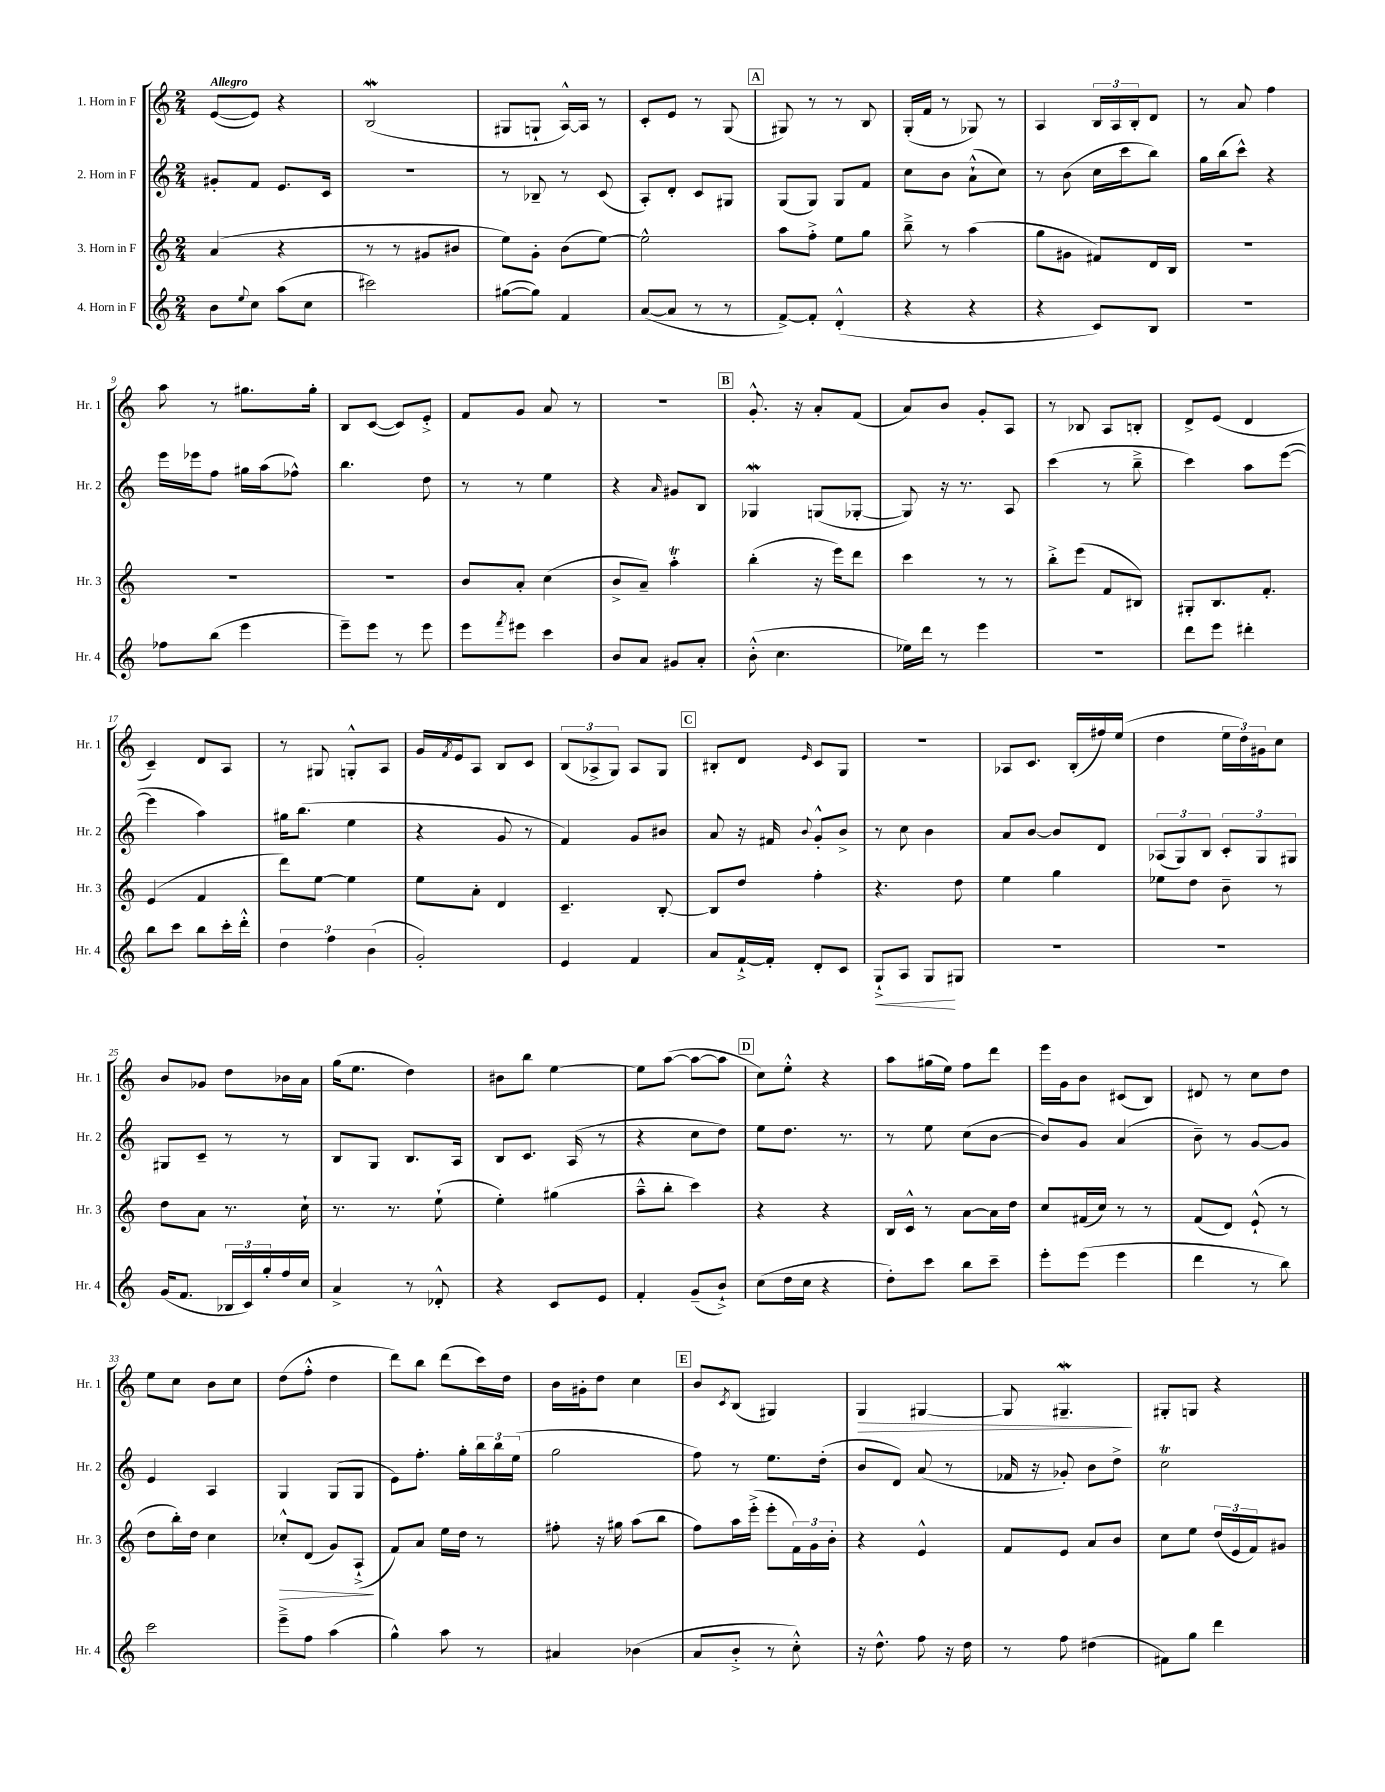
<<
\new StaffGroup <<
\new Staff = "s0" \with { instrumentName = "1. Horn in F" shortInstrumentName = "Hr. 1" } {
    \clef treble \key c \major \numericTimeSignature \time 2/4 \tempo "Allegro"
    e'8~( e'8) r4 |
    b2\mordent( |
    gis8 g8-! a16~-^) a16 r8 |
    c'8-. e'8 r8 g8( |
    \mark \markup { \box "A" } gis8) r8 r8 b8 |
    g16-.( f'16 r8 ges8) r8 |
    a4 \tuplet 3/2 { b16 a16 b16-. } d'8 |
    r8 a'8 f''4 |
    a''8 r8 gis''8. gis''16-. |
    b8 c'8~( c'8) e'8-.-> |
    f'8 g'8 a'8 r8 |
    R2 |
    \mark \markup { \box "B" } g'8.-.-^ r16 a'8-. f'8( |
    a'8) b'8 g'8-. a8 |
    r8 bes8 a8 b8-. |
    d'8-> e'8( d'4 |
    c'4--) d'8 a8 |
    r8 gis8 g8-.-^ a8 |
    g'16 \acciaccatura { f'8 } e'16 a8 b8 c'8 |
    \tuplet 3/2 { b8( aes8-> g8) } aes8 g8 |
    \mark \markup { \box "C" } bis8-. d'8 \grace { e'16 } c'8 g8 |
    R2 |
    aes8 c'8. b16-.( fis''16) e''16( |
    d''4 \tuplet 3/2 { e''16 d''16) gis'16 } c''8 |
    b'8 ges'8 d''8 bes'16 a'16 |
    g''16( e''8. d''4) |
    bis'8 b''8 e''4~ |
    e''8 a''8~( a''8~ a''8 |
    \mark \markup { \box "D" } c''8) e''8-.-^ r4 |
    a''8 gis''16( e''16) f''8 d'''8 |
    e'''16 g'16 b'8 cis'8( b8) |
    dis'8 r8 c''8 d''8 |
    e''8 c''8 b'8 c''8 |
    d''8( f''8-.-^ d''4 |
    d'''8) b''8 d'''8( c'''16) d''16 |
    b'16 gis'16-. d''8 c''4 |
    \mark \markup { \box "E" } b'8 \acciaccatura { c'8 } b8( gis4) |
    g4\> gis4~ |
    gis8 gis4.--\mordent\! |
    gis8-. g8 r4 \bar "|." |
}
\new Staff = "s1" \with { instrumentName = "2. Horn in F" shortInstrumentName = "Hr. 2" } {
    \clef treble \key c \major \numericTimeSignature \time 2/4
    gis'8-. f'8 e'8. c'16 |
    R2 |
    r8 bes8-- r8 c'8( |
    a8-.) d'8-. c'8 gis8 |
    \mark \markup { \box "A" } g8( g8) g8 f'8 |
    c''8 b'8 a'8-!-^( c''8) |
    r8 b'8( c''16 c'''16 b''8) |
    g''16 b''16( c'''8-^) r4 |
    e'''16 ees'''16 f''8 gis''16 a''16( fes''8-^) |
    b''4. d''8 |
    r8 r8 e''4 |
    r4 \grace { a'16 } gis'8 b8 |
    \mark \markup { \box "B" } ges4\mordent g8( ges8~-. |
    ges8) r16 r8. a8 |
    c'''4( r8 b''8---> |
    c'''4) a''8 e'''8~( |
    e'''4 a''4) |
    gis''16 b''8.( e''4 |
    r4 g'8 r8 |
    f'4) g'8 bis'8 |
    \mark \markup { \box "C" } a'8 r16 fis'16 \appoggiatura { b'8 } g'8-.-^ b'8-> |
    r8 c''8 b'4 |
    a'8 b'8~ b'8 d'8 |
    \tuplet 3/2 { aes8( g8) b8 } \tuplet 3/2 { c'8-. g8 gis8 } |
    gis8 c'8-- r8 r8 |
    b8 g8 b8. a16 |
    b8 c'8. a16( r8 |
    r4 c''8 d''8) |
    \mark \markup { \box "D" } e''8 d''8. r8. |
    r8 e''8 c''8( b'8~ |
    b'8) g'8 a'4( |
    b'8--) r8 g'8~ g'8 |
    e'4 a4 |
    g4 g8( g8 |
    e'8) f''8.-. g''16-. \tuplet 3/2 { b''16 b''16 e''16( } |
    g''2 |
    \mark \markup { \box "E" } f''8) r8 e''8. d''16-.( |
    b'8 d'8) a'8( r8 |
    fes'16 r16 ges'8-.) b'8 d''8-> |
    c''2\trill \bar "|." |
}
\new Staff = "s2" \with { instrumentName = "3. Horn in F" shortInstrumentName = "Hr. 3" } {
    \clef treble \key c \major \numericTimeSignature \time 2/4
    a'4( r4 |
    r8 r8 gis'8 bis'8 |
    e''8) g'8-. b'8( e''8~) |
    e''2-^ |
    \mark \markup { \box "A" } a''8 f''8-.-> e''8 g''8 |
    b''8---> r8 a''4( |
    g''8 gis'8 fis'8) d'16 b16 |
    R2 |
    R2 |
    R2 |
    b'8 a'8-. c''4( |
    b'8-> a'8--) a''4-.\trill |
    \mark \markup { \box "B" } b''4-.( r16 e'''16) d'''8 |
    c'''4 r8 r8 |
    b''8-.-> e'''8( f'8 bis8) |
    gis8-. b8. f'8.-. |
    e'4( f'4 |
    d'''8) e''8~ e''4 |
    e''8 a'8-. d'4 |
    c'4.-- b8~-. |
    \mark \markup { \box "C" } b8 d''8 f''4-. |
    r4. d''8 |
    e''4 g''4 |
    ees''8 d''8 b'8-- r8 |
    d''8 a'8 r8. c''16-! |
    r8. r8. e''8-!( |
    e''4-.) gis''4( |
    a''8---^ b''8-. c'''4) |
    \mark \markup { \box "D" } r4 r4 |
    b16 c'16-^ r8 a'8~ a'16 d''16 |
    c''8 fis'16( c''16) r8 r8 |
    f'8( d'8) e'8-!-^( r8 |
    d''8 b''16-.) d''16 c''4 |
    ces''8-.-^\> d'8( g'8) a8-!->\!( |
    f'8) a'8 e''16 d''16 r8 |
    fis''8-. r16 gis''16 a''8( b''8 |
    \mark \markup { \box "E" } f''8) a''16 e'''16-.->( e'''8-. \tuplet 3/2 { f'16) g'16 b'16-. } |
    r4 e'4-^ |
    f'8 e'8 a'8 b'8 |
    c''8 e''8 \tuplet 3/2 { d''16( e'16 f'16) } gis'8 \bar "|." |
}
\new Staff = "s3" \with { instrumentName = "4. Horn in F" shortInstrumentName = "Hr. 4" } {
    \clef treble \key c \major \numericTimeSignature \time 2/4
    b'8 \appoggiatura { e''8 } c''8 a''8( c''8 |
    cis'''2) |
    gis''8~( gis''8) f'4 |
    a'8~( a'8 r8 r8 |
    \mark \markup { \box "A" } f'8~->) f'8-. d'4-.-^( |
    r4 r4 |
    r4 c'8) b8 |
    R2 |
    fes''8 b''8( e'''4 |
    e'''8--) e'''8 r8 e'''8 |
    e'''8 \acciaccatura { f'''8 } eis'''8 c'''4 |
    b'8 a'8 gis'8 a'8-. |
    \mark \markup { \box "B" } b'8-.-^( c''4. |
    ees''16) d'''16 r8 e'''4 |
    R2 |
    d'''8 e'''8 dis'''4-. |
    b''8 c'''8 b''8 c'''16-. d'''16-.-^ |
    \tuplet 3/2 { d''4 f''4 b'4( } |
    g'2-.) |
    e'4 f'4 |
    \mark \markup { \box "C" } a'8 f'16~-!-> f'16-. d'8-. c'8 |
    g8-!->\< a8 g8\! gis8 |
    R2 |
    R2 |
    g'16( f'8. \tuplet 3/2 { bes16 c'16) g''16-. } f''16 c''16 |
    a'4-> r8 des'8-.-^ |
    r4 c'8 e'8 |
    f'4-. g'8--( b'8-!->) |
    \mark \markup { \box "D" } c''8( d''16 c''16 r4 |
    d''8-.) c'''8 b''8 c'''8-- |
    e'''8-. e'''8( e'''4 |
    d'''4 r8 b''8) |
    c'''2 |
    e'''8---> f''8 a''4( |
    g''4-^) a''8 r8 |
    ais'4 bes'4( |
    \mark \markup { \box "E" } a'8 b'8-.-> r8 c''8-.-^) |
    r16 d''8.-^ f''8 r16 d''16 |
    r8 f''8 dis''4( |
    fis'8) g''8 d'''4 \bar "|." |
}
>>
>>
